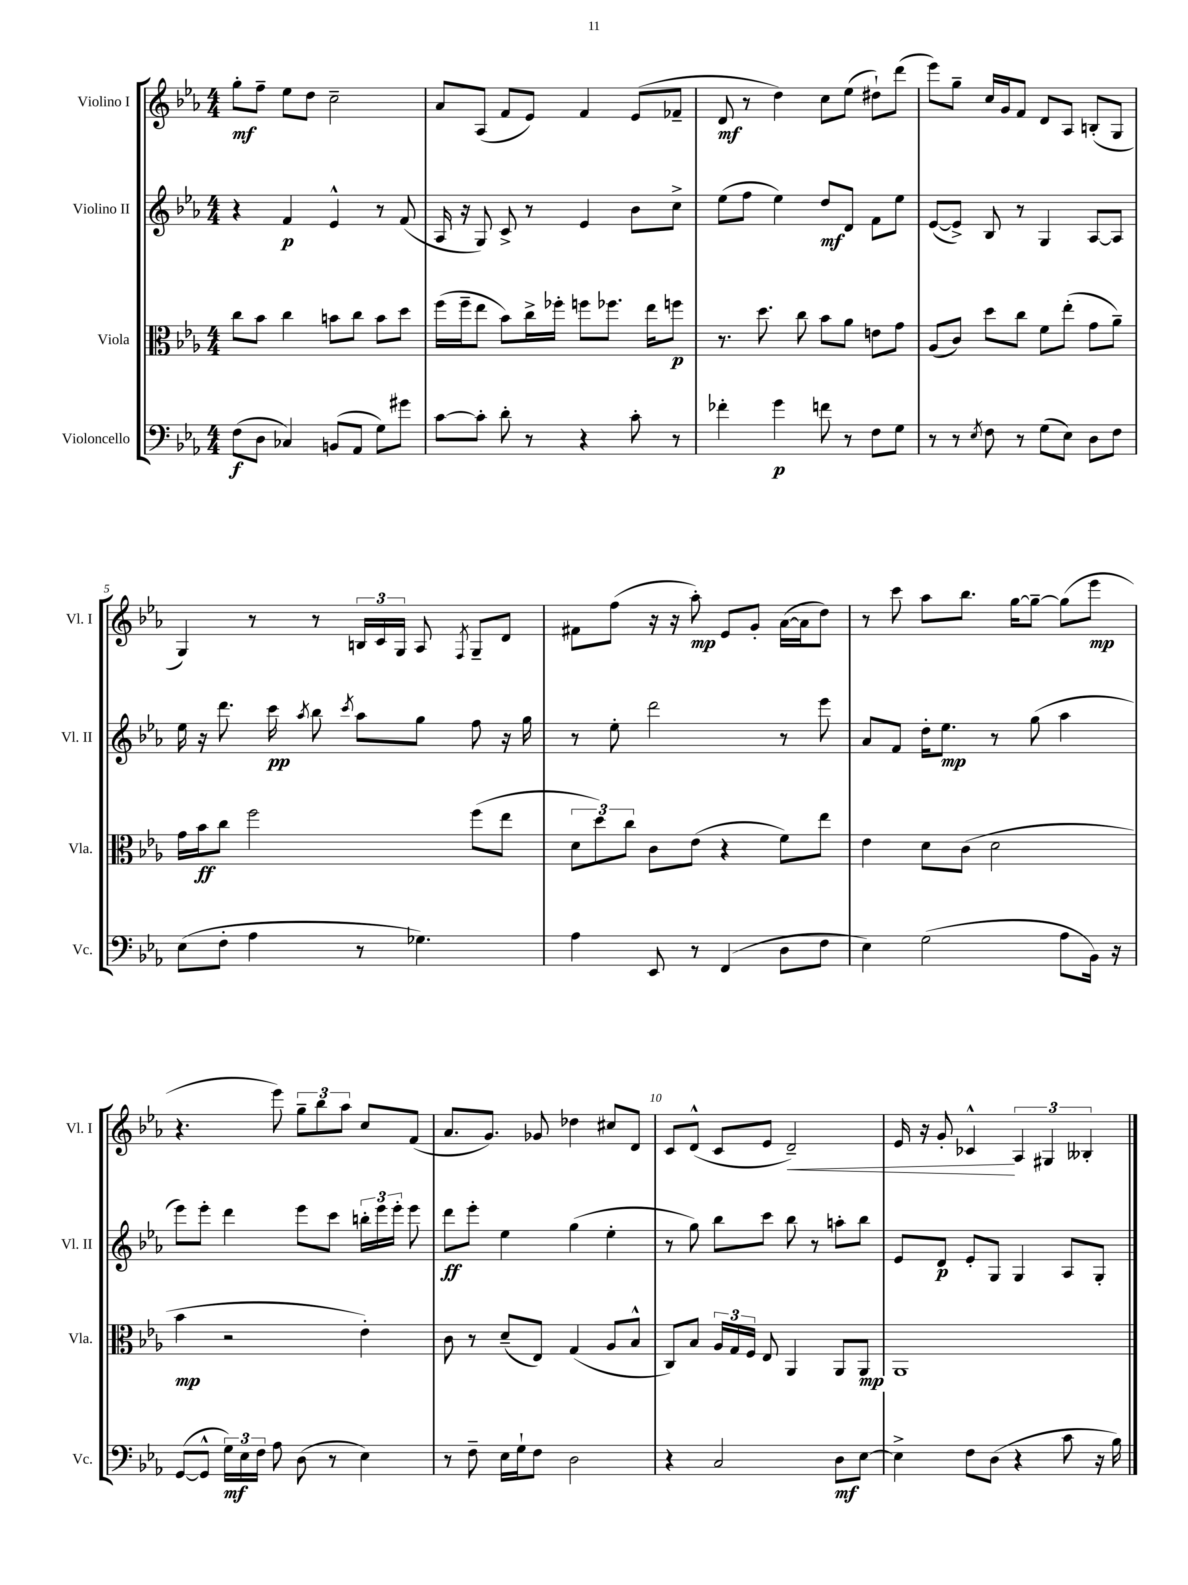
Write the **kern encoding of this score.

**kern	**kern	**kern	**kern
*staff4	*staff3	*staff2	*staff1
*clefF4	*clefC3	*clefG2	*clefG2
*k[b-e-a-]	*k[b-e-a-]	*k[b-e-a-]	*k[b-e-a-]
*M4/4	*M4/4	*M4/4	*M4/4
(8F\L	8cc\L	4r	8gg'\L
8D\J	8b-\J	.	8ff~\J
4C-/)	4cc\	4f/	8ee-\L
.	.	.	8dd\J
(8BB/L	8b\L	4e-^^/	2cc~\
8AA-/J	8cc\J	.	.
8G\L)	8b\L	8r	.
8g#\J	8dd\J	(8f/	.
=	=	=	=
[8c\L	(16ff\LL	16A-/	8a-/L
.	16ff~\J	16r	.
8c'\]J	8ee-\J	8G/)	(8A-/J
8d'\	8b-\L)	8c^/	8f/L
8r	16cc^\L	8r	8e-/J)
.	16ff-'\JJ	.	.
4r	8ff\L	4e-/	4f/
.	8.ff-\J	.	.
8c'\	.	8b-\L	(8e-/L
.	16ee-\LK	.	.
8r	8ff\J	8cc^\J	8f-~/J
=	=	=	=
4f-'\	8.r	(8ee-\L	8d/
.	.	8ff\J	8r
.	8.dd\	.	.
4g\	.	4ee-\)	4dd\)
.	8cc\	.	.
8f\	8b-\L	8dd/L	8cc\L
8r	8a-\J	8d/J	(8ee-\J
8F\L	8e\L	8f\L	8dd#`\L)
8G\J	8g\J	8ee-\J	(8ddd\J
=	=	=	=
8r	(8A-/L	([8e-/L	8eee-\L)
8r	8c/J)	8e-^/]J)	8gg~\J
8qE-/	.	.	.
8F\	8dd\L	8B-/	16cc/LL
.	.	.	16g/J
8r	8cc\J	8r	8f/J
(8G\L	8f\L	4G/	8d/L
8E-\J)	(8ee-'\J	.	8A-/J
8D\L	8g\L	[8A-/L	(8B'/L
8F\J	8a-~\J)	8A-/]J	8G/J
=	=	=	=
(8E-\L	16g\LL	16ee-\	4G/)
.	16b-\J	16r	.
8F'\J	8cc\J	8.ddd\	.
4A-\	2ff\	.	8r
.	.	16ccc\	.
.	.	8qaa-/	.
.	.	8bb-\	8r
.	.	8qccc/	.
8r	.	8aa-\L	24B/LL
.	.	.	24c/
.	.	.	24G/JJ
4.G-\)	.	8gg\J	8A-/
.	.	.	8qF/
.	(8ff\L	8ff\	8G~/L
.	8ee-\J	16r	8d/J
.	.	16gg\	.
=	=	=	=
4A-\	12d\L	8r	8f#\L
.	12dd\)	.	.
.	.	8ee-'\	(8ff\J
.	12cc\J	.	.
8EE-/	8c\L	2ddd\	16r
.	.	.	16r
8r	(8e-\J	.	8aa-'\)
(4FF/	4r	.	8e-/L
.	.	.	8g'/J
8D\L	8f\L)	8r	([16a-\LL
.	.	.	16a-\]J
8F\J	8ee-\J	8eee-\	8dd\J)
=	=	=	=
4E-\)	4e-\	8a-/L	8r
.	.	8f/J	8ccc\
(2G\	8d\L	16dd'\LK	8aa-\L
.	.	8.ee-\J	.
.	(8c\J	.	8.bb-\J
.	2d\	8r	.
.	.	.	[16gg\LK
.	.	(8gg\	8gg~\_J
8A-\L	.	4aa-\	(8gg\]L
16BB-\Jk)	.	.	8eee-\J
16r	.	.	.
=	=	=	=
([8GG/L	4b-\	8eee-\L)	4.r
8GG^^/]J	.	8eee-'\J	.
24G\LL)	2r	4ddd\	.
24E-\	.	.	.
24F\JJ	.	.	.
8A-\	.	.	8eee-\)
(8D\	.	8eee-\L	12gg~\L
.	.	.	12bb-\
8r	.	8ccc\J	.
.	.	.	12aa-\J
4E-\)	4e-'\)	24bb'\LL	8cc/L
.	.	24eee-\	.
.	.	24eee-'\JJ	.
.	.	8eee-\	(8f/J
=	=	=	=
8r	8c\	8ddd\L	8.a-/L
8F~\	8r	8eee-'\J	.
.	.	.	8.g/J)
16E-\LL	(8d~/L	4ee-\	.
16G`\J	.	.	.
8F\J	8E-/J)	.	8g-/
2D\	(4G/	(4gg\	4dd-\
.	8A-/L	4ee-'\	8cc#/L
.	8B-^^/J	.	8d/J
=	=	=	=
4r	8C/L)	8r	8c/L
.	8B-/J	8gg\)	(8d^^/J
2C/	24A-/LL	8bb-\L	8c/L
.	24G/	.	.
.	24F/JJ	.	.
.	8E-/	8ccc\J	8e-/J
.	4AA-/	8bb-\	2d~/)
.	.	8r	.
8D\L	8AA-/L	8aa'\L	.
[8E-\J	8AA-/J	8bb-\J	.
=	=	=	=
4E-^\]	1AA-	8e-/L	16e-/
.	.	.	16r
.	.	8d/J	8g'/
8F\L	.	8e-'/L	4c-^^/
(8D\J	.	8G/J	.
4r	.	4G/	6A-/
.	.	.	6G#/
8c\	.	8A-/L	.
.	.	.	6B--'/
16r	.	8G'/J	.
16B-\)	.	.	.
==	==	==	==
*-	*-	*-	*-
